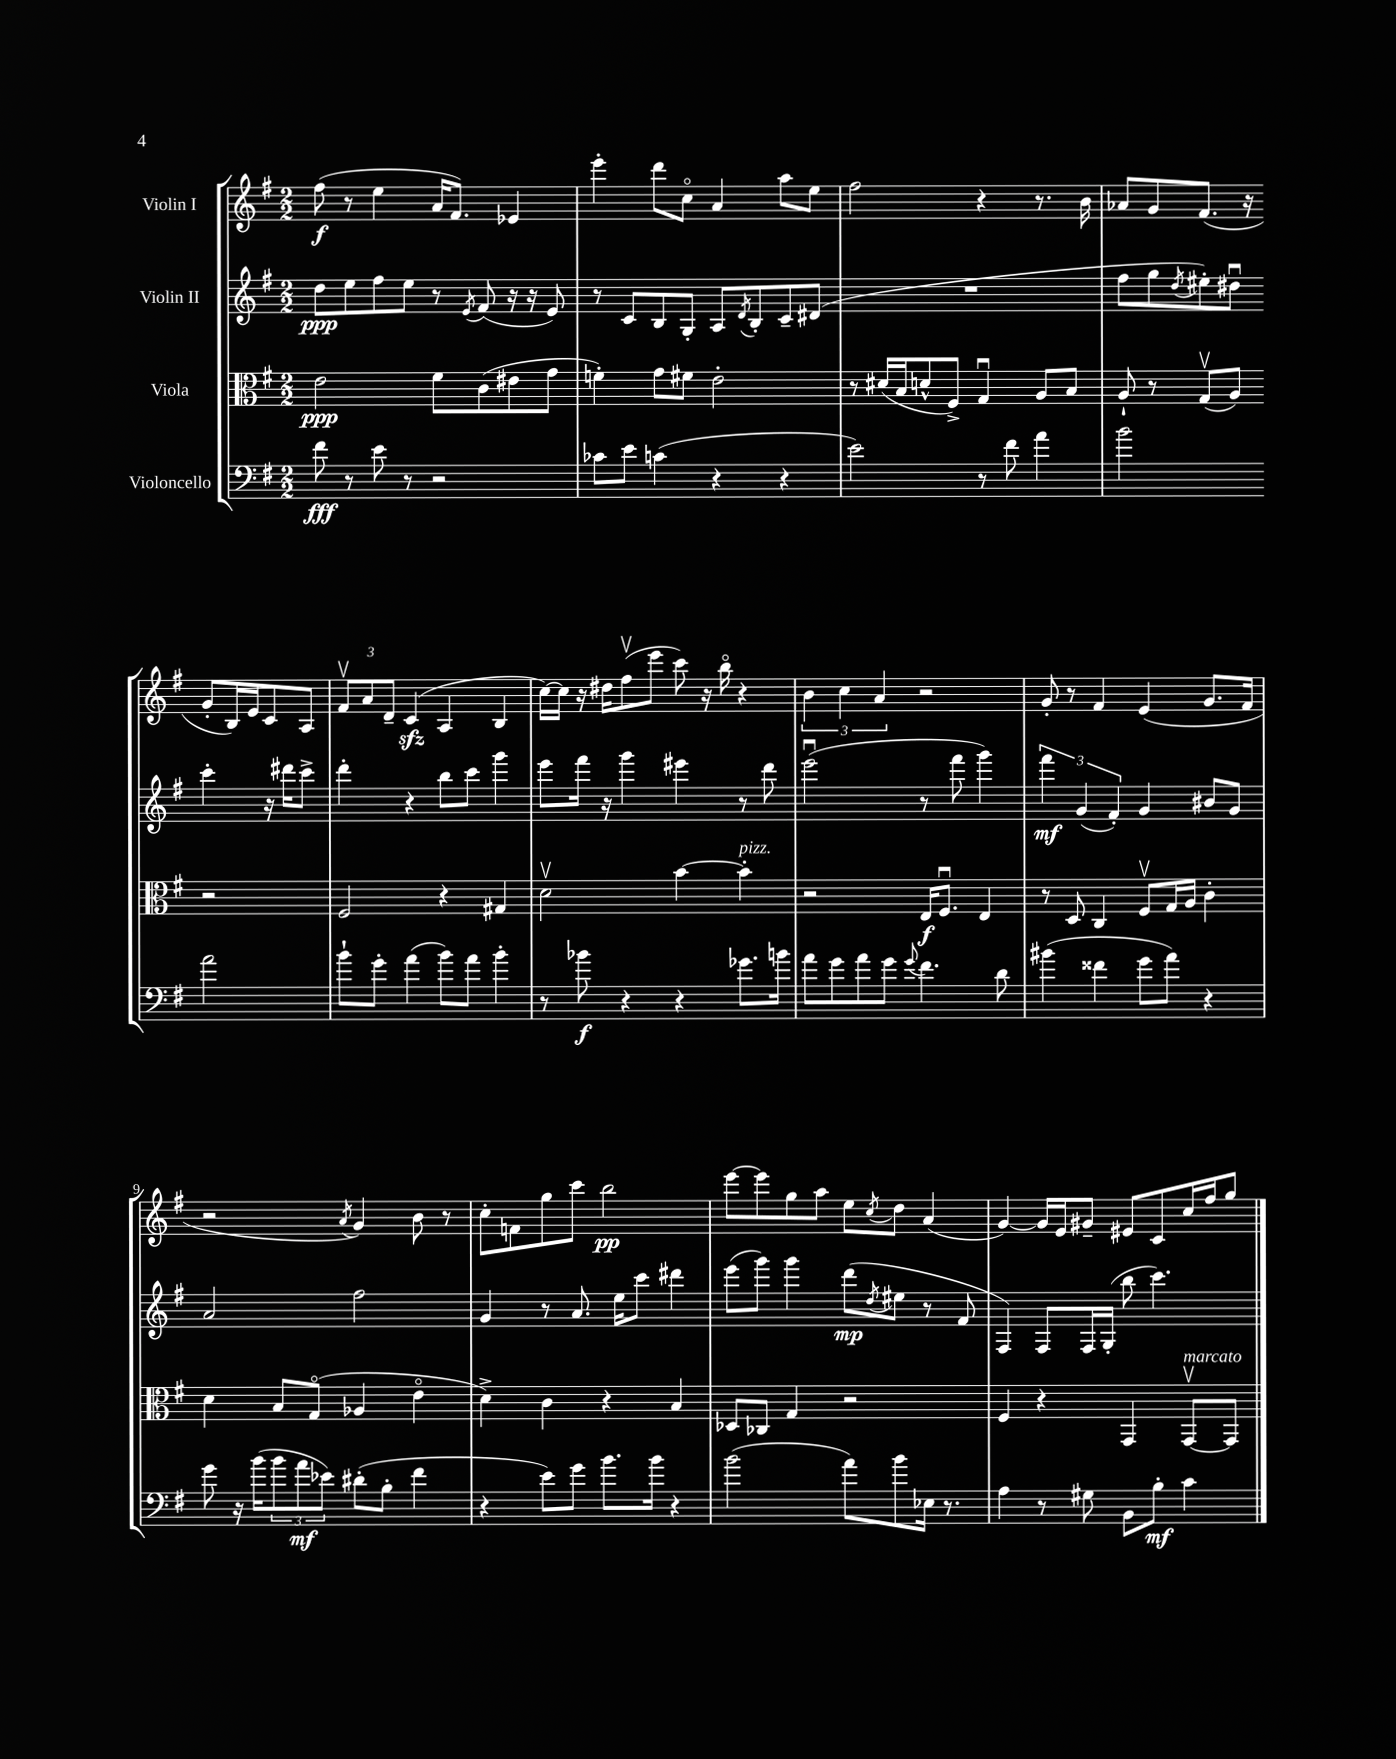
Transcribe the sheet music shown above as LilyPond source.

<<
\new StaffGroup <<
\new Staff = "s0" \with { instrumentName = "Violin I" } {
    \clef treble \key g \major \numericTimeSignature \time 2/2
    fis''8\f( r8 e''4 a'16 fis'8.) ees'4 |
    e'''4-. d'''8 c''8\flageolet a'4 a''8 e''8 |
    fis''2 r4 r8. b'16 |
    aes'8 g'8 fis'8.( r16 g'8-. b16) e'16 c'8 a8 |
    \tuplet 3/2 { fis'8\upbow a'8 d'8-- } c'4\sfz( a4 b4 |
    c''16~) c''16 r16 dis''16 fis''8\upbow( e'''8 c'''8) r16 b''16\flageolet r4 |
    \tuplet 3/2 { b'4 c''4 a'4 } r2 |
    g'8-. r8 fis'4 e'4( g'8. fis'16 |
    r2 \acciaccatura { a'8 } g'4) b'8 r8 |
    c''8-. f'8 g''8 c'''8 b''2\pp |
    e'''8~ e'''8 g''8 a''8 e''8 \acciaccatura { c''8 } d''8 a'4( |
    g'4~) g'16 e'16 gis'8-- eis'8 c'8 c''16 fis''16 g''8 \bar "|." |
}
\new Staff = "s1" \with { instrumentName = "Violin II" } {
    \clef treble \key g \major \numericTimeSignature \time 2/2
    d''8\ppp e''8 fis''8 e''8 r8 \acciaccatura { e'8 } fis'8( r16 r16 e'8) |
    r8 c'8 b8 g8-. a8 \acciaccatura { d'8 } b8-. c'8-- dis'8( |
    R1 |
    fis''8 g''8 \acciaccatura { d''8 } eis''8-.) dis''8\downbow c'''4-. r16 dis'''16 c'''8-> |
    d'''4-. r4 b''8 c'''8 g'''4 |
    e'''8 fis'''16 r16 g'''4 eis'''4 r8 d'''8 |
    e'''2\downbow( r8 fis'''8 g'''4) |
    \tuplet 3/2 { fis'''4\mf g'4( fis'4-.) } g'4 bis'8 g'8 |
    a'2 fis''2 |
    g'4 r8 a'8. e''16 c'''8 dis'''4 |
    e'''8( g'''8) g'''4 d'''8\mp( \acciaccatura { d''8 } eis''8 r8 fis'8 |
    fis4) fis8 fis16 g16-.( b''8 c'''4.) \bar "|." |
}
\new Staff = "s2" \with { instrumentName = "Viola" } {
    \clef alto \key g \major \numericTimeSignature \time 2/2
    e'2\ppp fis'8 c'8( eis'8 g'8 |
    f'4-.) g'8 fis'8 e'2-. |
    r8 dis'16( b16 d'8-^ fis8->) g4\downbow a8 b8 |
    a8-! r8 g8\upbow( a8) r2 |
    fis2 r4 gis4 |
    d'2\upbow b'4~ b'4-.^\markup { \italic "pizz." } |
    r2 e16\f fis8.\downbow e4 |
    r8 d8 c4 fis8\upbow g16 a16 c'4-. |
    d'4 b8 g8\flageolet( aes4 e'4\flageolet |
    d'4->) c'4 r4 b4 |
    des8 ces8 g4 r2 |
    fis4 r4 g,4 g,8~\upbow^\markup { \italic "marcato" } g,8 \bar "|." |
}
\new Staff = "s3" \with { instrumentName = "Violoncello" } {
    \clef bass \key g \major \numericTimeSignature \time 2/2
    fis'8\fff r8 e'8 r8 r2 |
    ces'8 e'8 c'4( r4 r4 |
    e'2) r8 fis'8 a'4 |
    b'2 a'2 |
    b'8-! g'8-. a'4( b'8) a'8 b'4-. |
    r8 bes'8\f r4 r4 ges'8. b'16 |
    a'8 g'8 a'8 g'8 \appoggiatura { g'8 } fis'4. d'8 |
    bis'4( fisis'4 g'8 a'8) r4 |
    g'8 r16 b'16( \tuplet 3/2 { b'8 a'8\mf ees'8) } dis'8-.( b8-. fis'4 |
    r4 e'8) g'8 b'8. b'16 r4 |
    b'2( a'8) b'8 ees16 r8. |
    a4 r8 gis8 b,8 b8-.\mf c'4 \bar "|." |
}
>>
>>
